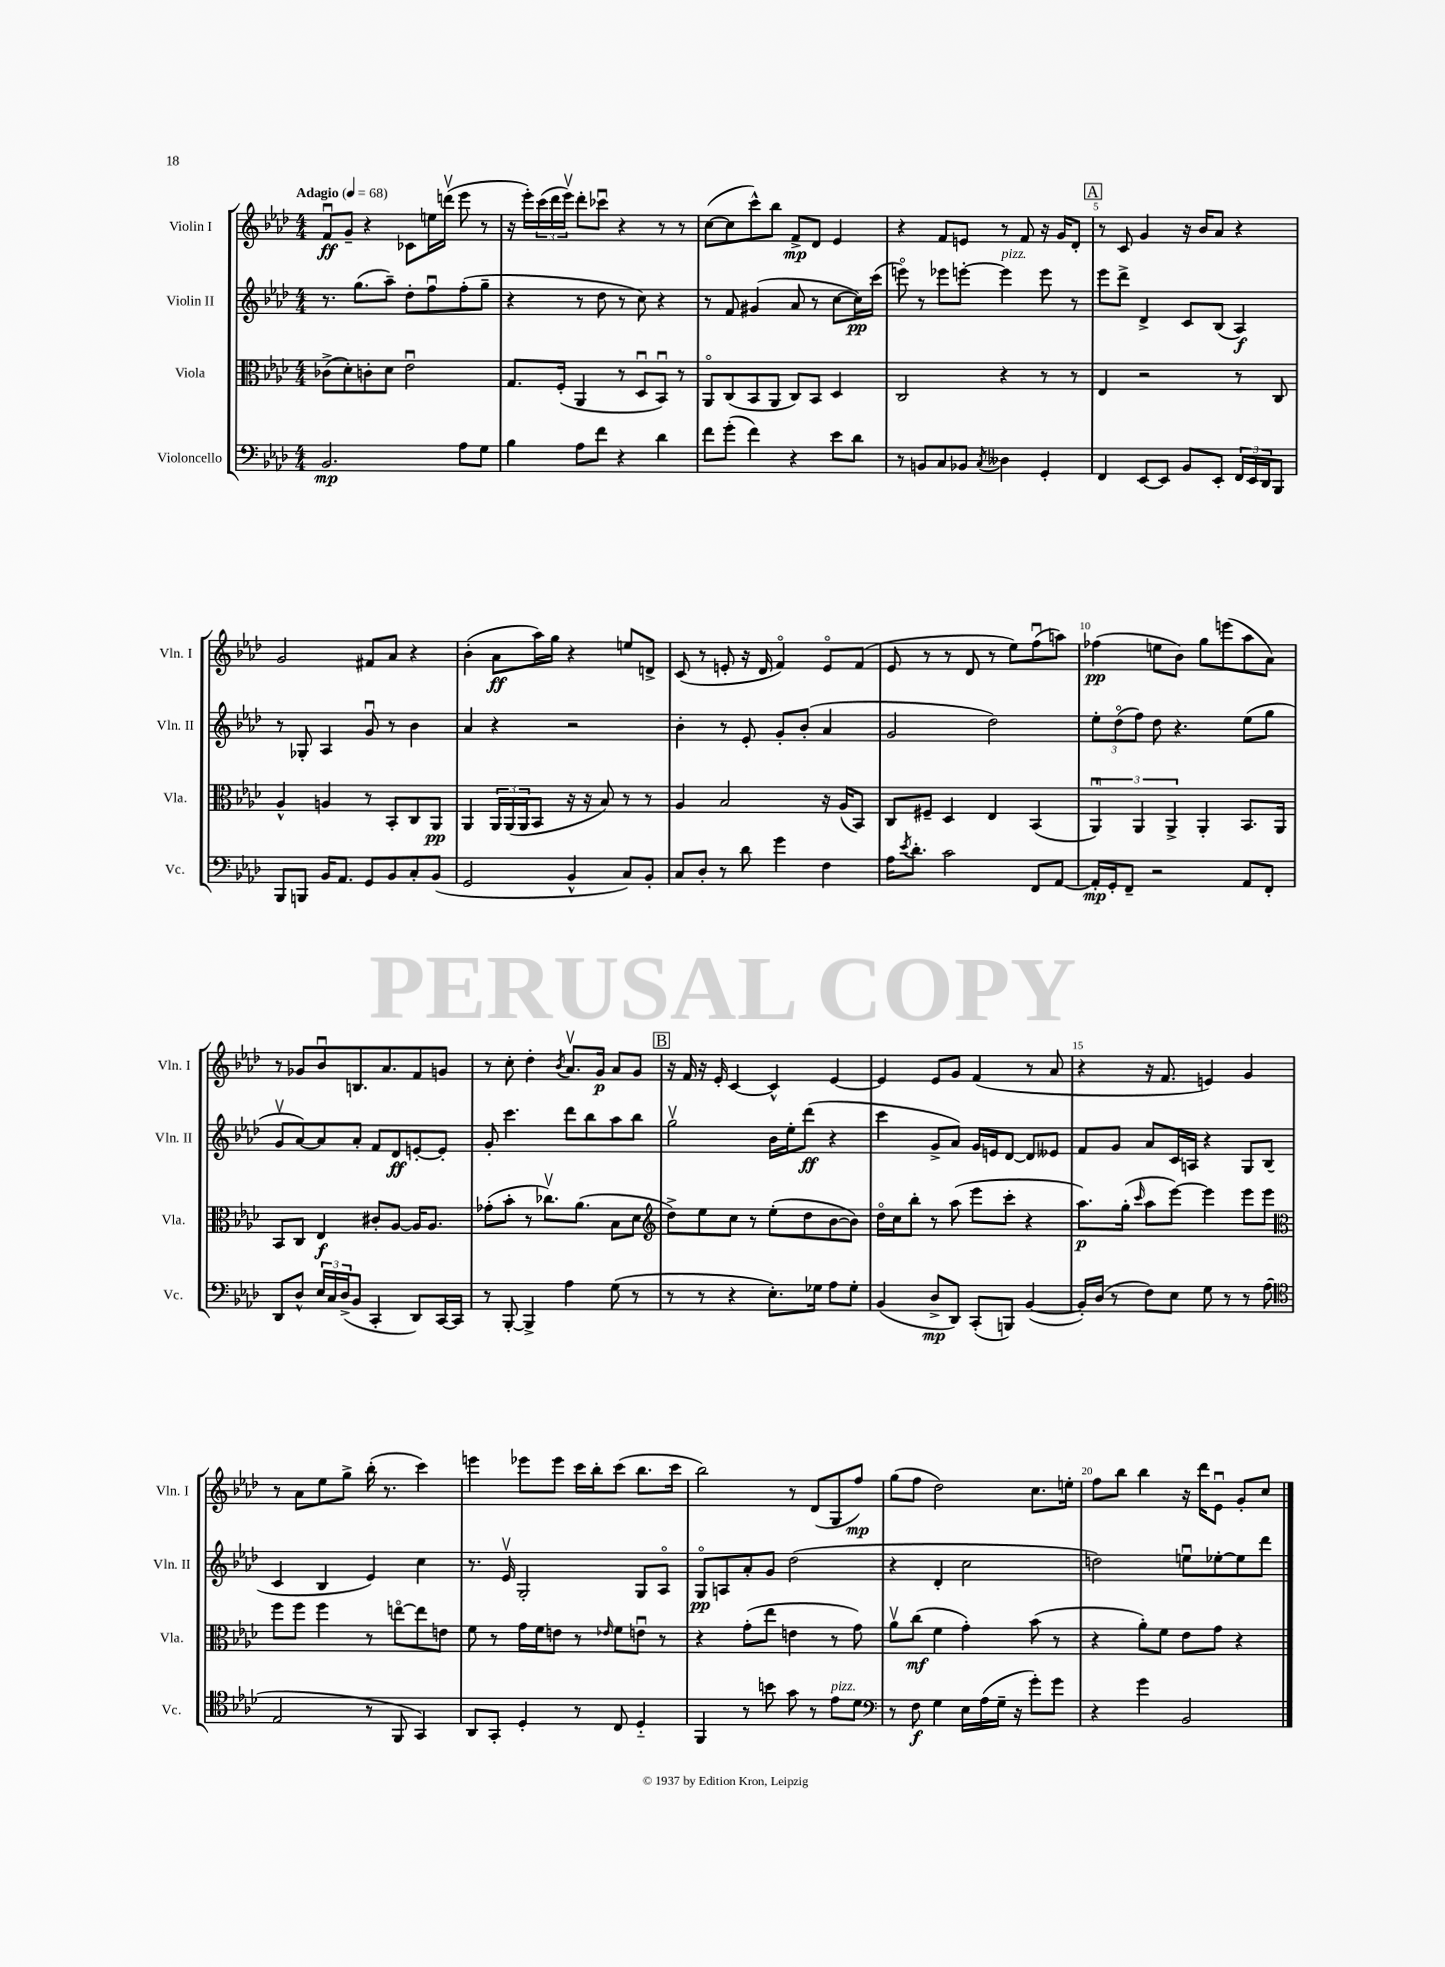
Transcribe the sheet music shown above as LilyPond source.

<<
\new StaffGroup <<
\new Staff = "s0" \with { instrumentName = "Violin I" shortInstrumentName = "Vln. I" } {
    \clef treble \key aes \major \numericTimeSignature \time 4/4 \tempo "Adagio" 4 = 68
    f'8\downbow\ff g'8-- r4 ces'8 e''16 d'''16\upbow( ees'''8 r8 |
    r16 ees'''16-.) \tuplet 3/2 { c'''16( des'''16 ees'''16\upbow) } des'''8-. ces'''8\downbow r4 r8 r8 |
    c''8~( c''8 c'''8-^) bes''8 f'8->\mp des'8 ees'4 |
    r4 f'8 e'8 r8 f'8 r16 g'16 des'8-. |
    \mark \markup { \box "A" } r8 c'8 g'4 r16 bes'16 aes'8 r4 |
    g'2 fis'8 aes'8 r4 |
    bes'4-.( aes'8\ff aes''16) g''16 r4 e''8 d'8-> |
    c'8( r8 e'8-. r16 des'16 f'4\flageolet) e'8\flageolet f'8( |
    ees'8 r8 r8 des'8 r8 ees''8) f''8\downbow( a''8) |
    fes''4\pp( e''8 bes'8) g''8 e'''8( aes''8 aes'8) |
    r8 ges'8 bes'8\downbow b8. aes'8. f'8 g'8 |
    r8 c''8-. des''4-. \acciaccatura { bes'8 } aes'8.\upbow g'16\p aes'8 g'8 |
    \mark \markup { \box "B" } r16 f'16 r16 ees'16-. c'4~ c'4-^ ees'4~ |
    ees'4 ees'8 g'8 f'4( r8 aes'8 |
    r4 r16 f'8. e'4) g'4 |
    r8 aes'8 ees''8 g''8-> bes''16-.( r8. c'''4) |
    e'''4 ees'''8 ees'''8 c'''16 bes''16-. c'''8( bes''8. c'''16 |
    bes''2) r8 des'8( g8 f''8\mp) |
    g''8( f''8 des''2) c''8. e''16-. |
    f''8 bes''8 bes''4 r16 des'''16 ees'8\downbow g'8-. c''8 \bar "|." |
}
\new Staff = "s1" \with { instrumentName = "Violin II" shortInstrumentName = "Vln. II" } {
    \clef treble \key aes \major \numericTimeSignature \time 4/4
    r8. g''8.( aes''8--) des''8-. f''8\downbow f''8-.( g''8-- |
    r4 r8 des''8 r8 c''8) r4 |
    r8 f'8 gis'4( aes'8 r8 c''8~ c''16\pp) c'''16( |
    e'''8\flageolet) r8 ees'''8 e'''8~-. e'''4^\markup { \italic "pizz." } e'''8 r8 |
    \mark \markup { \box "A" } ees'''8 des'''8-> des'4-> c'8 bes8( aes4\f) |
    r8 ges8-. aes4 g'8\downbow r8 bes'4 |
    aes'4 r4 r2 |
    bes'4-. r8 ees'8-. g'8-. bes'8-.( aes'4 |
    g'2 des''2) |
    \tuplet 3/2 { ees''8-. des''8\flageolet( f''8) } des''8 r4. ees''8( g''8 |
    g'8\upbow aes'8~) aes'8 aes'8-. f'8 des'8\ff e'8~-. e'8-. |
    g'8-. c'''4. des'''8 bes''8 aes''8 bes''8 |
    \mark \markup { \box "B" } g''2\upbow bes'16 ees''16-. des'''8\ff( r4 |
    c'''4 g'8-> aes'8) g'16 e'16 des'8~ des'8 eeses'8 |
    f'8 g'8 aes'8 c'16 a16 r4 g8 bes8( |
    c'4 bes4 ees'4) c''4 |
    r8. ees'16\upbow g2-. g8 aes8\flageolet |
    g8\flageolet\pp a8 aes'8-. g'8 des''2( |
    r4 des'4-. c''2 |
    d''2) e''8\downbow ees''8~-. ees''8 des'''8 \bar "|." |
}
\new Staff = "s2" \with { instrumentName = "Viola" shortInstrumentName = "Vla." } {
    \clef alto \key aes \major \numericTimeSignature \time 4/4
    ces'8->( des'8-.) c'8-. des'8 ees'2\downbow |
    g8. f16-.( aes,4 r8 des8\downbow bes,8\downbow) r8 |
    aes,8\flageolet c8( bes,8 aes,8 c8) bes,8 des4 |
    c2 r4 r8 r8 |
    \mark \markup { \box "A" } ees4 r2 r8 c8 |
    aes4-^ a4 r8 bes,8-. c8 aes,8\pp |
    aes,4 \tuplet 3/2 { aes,16 aes,16( aes,16 } bes,8 r16 r16 bes8) r8 r8 |
    aes4 bes2 r16 aes16( bes,8) |
    c8 fis8-- des4 ees4 bes,4( |
    \tuplet 3/2 { aes,4\downbow) aes,4 aes,4-> } aes,4-. bes,8. aes,16 |
    bes,8 c8 ees4\f cis'8-. aes8~ aes16 aes8. |
    ges'8-.( bes'8-. r8 ces''8.\upbow) aes'8.( bes8 des'8 |
    \mark \markup { \box "B" } \clef treble des''8->) ees''8 c''8 r8 ees''8-.( des''8 bes'8~ bes'8) |
    des''16\flageolet c''16 bes''8-. r8 aes''8( ees'''8 c'''8-. r4 |
    aes''8.\p) g''16-.( \grace { c'''16 } aes''8 ees'''8~) ees'''4 ees'''8 ees'''8 |
    \clef alto f''8 f''8 f''4 r8 e''8~\flageolet e''8 e'8 |
    f'8 r8 g'16 f'16 e'8 r8 \grace { ees'16 } f'8 e'8\downbow r8 |
    r4 g'8-.( ees''8 e'4 r8 g'8) |
    aes'8\upbow c''8\mf( f'4 g'4-.) bes'8( r8 |
    r4 aes'8-.) f'8 ees'8 g'8 r4 \bar "|." |
}
\new Staff = "s3" \with { instrumentName = "Violoncello" shortInstrumentName = "Vc." } {
    \clef bass \key aes \major \numericTimeSignature \time 4/4
    bes,2.\mp aes8 g8 |
    bes4 aes8 f'8 r4 des'4 |
    f'8 g'8-.( f'4) r4 ees'8 des'8 |
    r8 b,8 c8 bes,8 \acciaccatura { c8 } deses4 g,4-. |
    \mark \markup { \box "A" } f,4 ees,8~ ees,8 bes,8 ees,8-. \tuplet 3/2 { f,16 ees,16 des,16 } bes,,8 |
    bes,,8 b,,8 bes,16 aes,8. g,8 bes,8 c8-. bes,8( |
    g,2 bes,4-^ c8) bes,8-. |
    c8 des8-. r8 des'8 g'4 f4 |
    aes16 \acciaccatura { ees'8 } des'8.-. c'2 f,8 aes,8~ |
    aes,16-.\mp g,16-. f,8-- r2 aes,8 f,8-. |
    des,8 des8-^ \tuplet 3/2 { ees16 c16 des16->( } bes,8 c,4-. des,8) c,16~ c,16 |
    r8 bes,,8~-. bes,,4-> aes4 g8( r8 |
    \mark \markup { \box "B" } r8 r8 r4 ees8.-.) ges16 aes8 ges8-. |
    bes,4( des8->\mp des,8) c,8-.( b,,8) bes,4~( |
    bes,16-.) des16( r8 f8) ees8 g8 r8 r8 aes8( |
    \clef tenor ees2 r8 f,8 g,4) |
    aes,8 g,8-. des4-. r8 c8 des4-_ |
    f,4 r8 b'8 g'8 r8 ees'8^\markup { \italic "pizz." } des'8 |
    \clef bass r8 f8\f g4 ees16 aes16( g16-- r16 g'8-.) g'8 |
    r4 g'4 bes,2 \bar "|." |
}
>>
>>
\layout { \context { \Score \override BarNumber.break-visibility = ##(#f #t #t) barNumberVisibility = #(every-nth-bar-number-visible 5) } }
